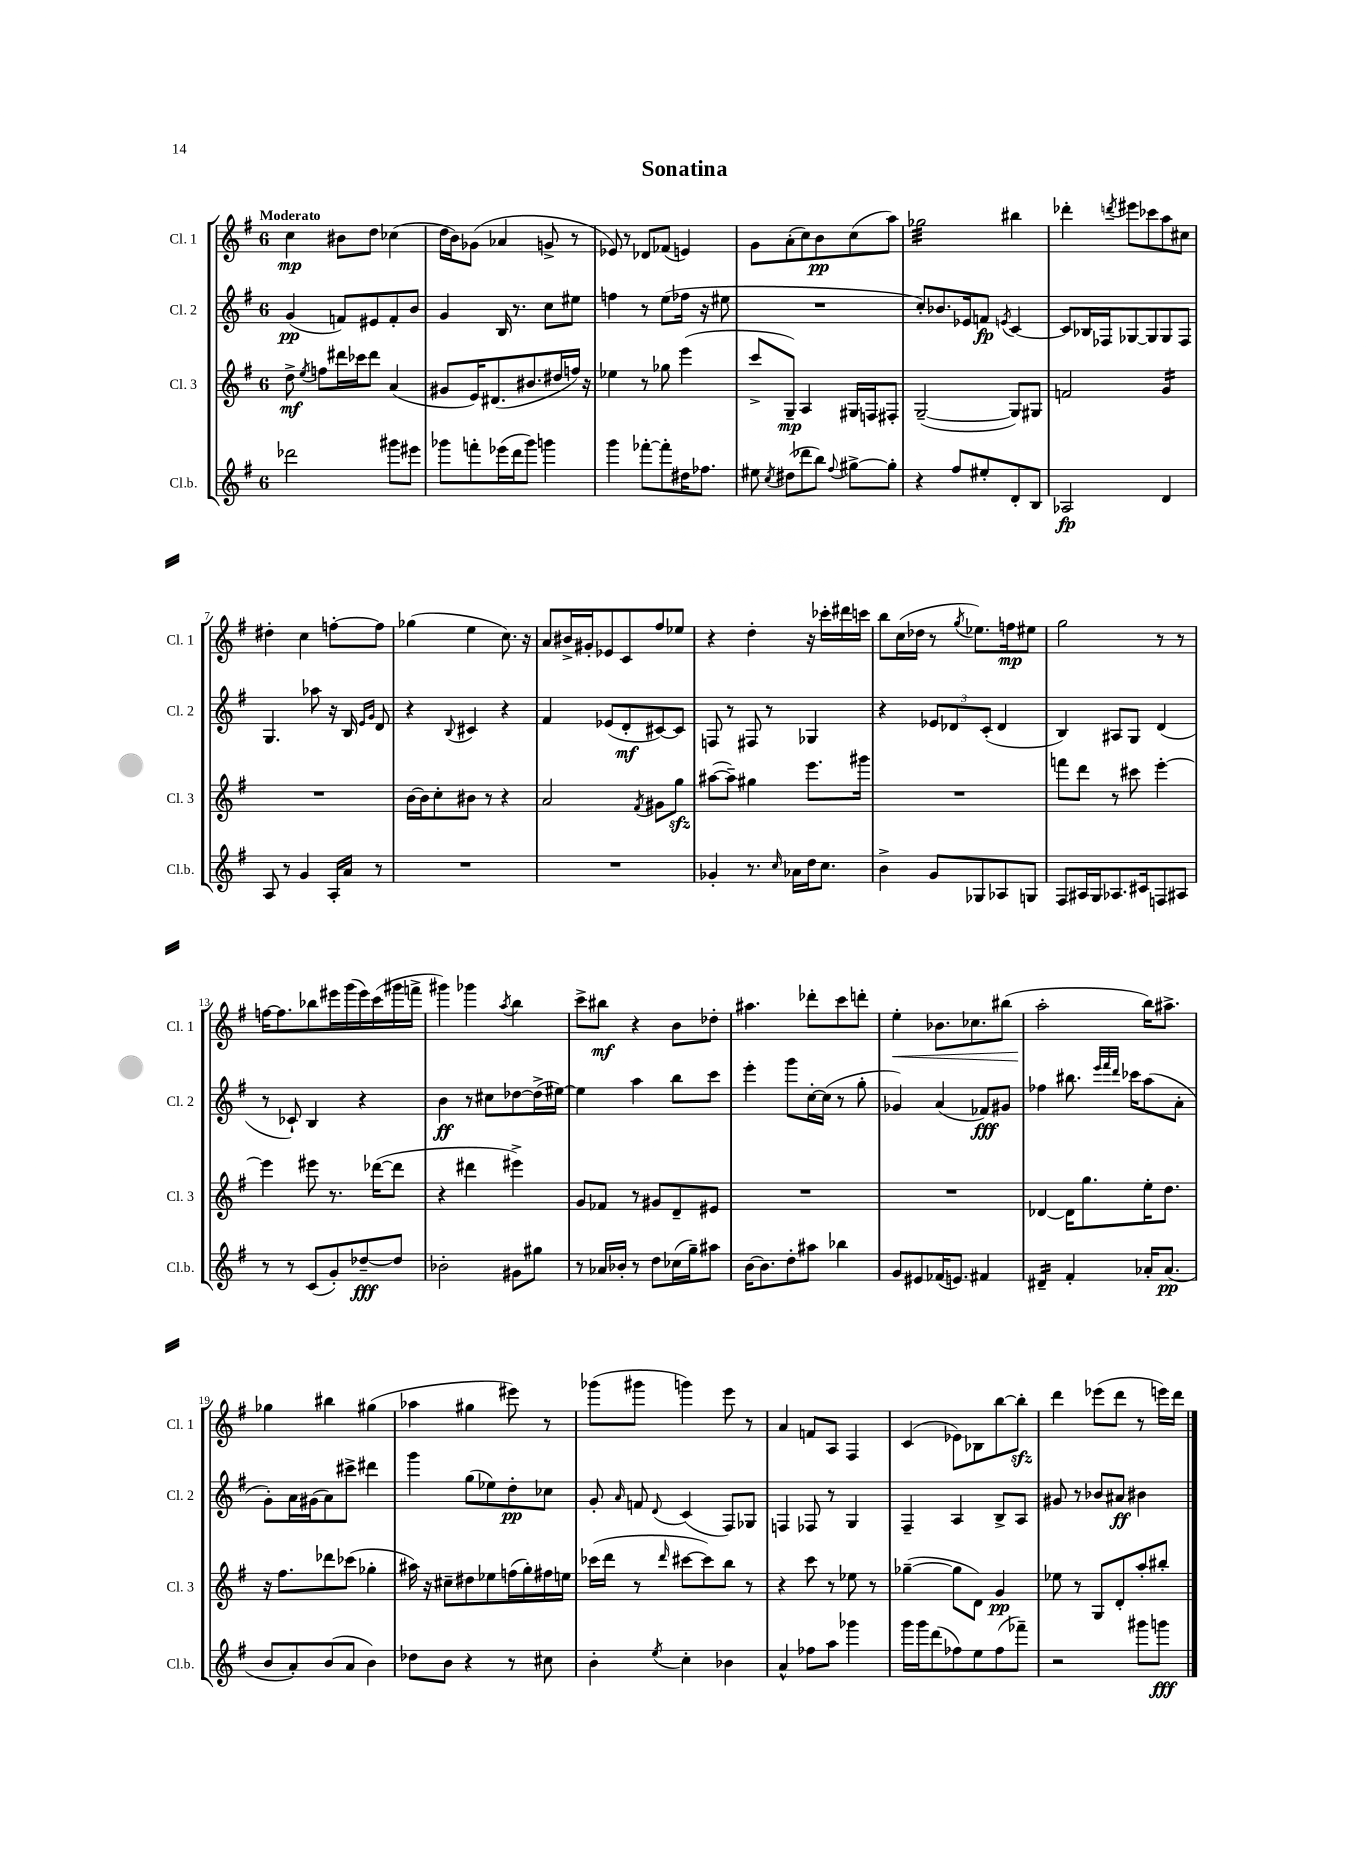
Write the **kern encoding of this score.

**kern	**kern	**kern	**kern
*staff4	*staff3	*staff2	*staff1
*clefG2	*clefG2	*clefG2	*clefG2
*k[f#]	*k[f#]	*k[f#]	*k[f#]
*M6/8	*M6/8	*M6/8	*M6/8
2ddd-	8dd^	(4g	4cc
.	8qee	.	.
.	8ff	.	.
.	16ddd#	8f)	8b#
.	16ccc-	.	.
.	8ddd#	8e#	8dd
8ggg#	(4a	8f'	(4cc-
8eee#	.	8b	.
=	=	=	=
8ggg-	8g#	4g	16dd
.	.	.	16b)
8fff'	16e)	.	(8g-
.	(8.d#	.	.
(16eee-	.	16B	4a-
16ddd	.	8.r	.
8ggg-)	8.b#	.	.
4ggg	.	8cc	8g^
.	16dd#	.	.
.	16ff)	8ee#	8r
.	16r	.	.
=	=	=	=
4ggg	4ee-	4ff	8e-)
.	.	.	8r
[8fff-'	8r	8r	8d-
8fff-']	8gg-	(8ee	(8f-
16dd#	(4eee	16ff-	4e)
8.ff-	.	16r	.
.	.	8ee#	.
=	=	=	=
8ee#	8ccc^	2.r	8g
8qcc	.	.	.
(8dd#	8G~)	.	(8a'
8ddd-	4A	.	8cc)
8bb)	.	.	8b
8qqff#	.	.	.
[8gg#^	16G#	.	(8cc
.	16F	.	.
8gg#']	8F#'	.	8aa)
=	=	=	=
4r	([2G~	8cc')	2gg-
.	.	8.b-	.
8ff#	.	.	.
.	.	16e-	.
8ee#'	.	8f	.
.	.	8qe	.
8d'	8G])	[4c	4bb#
8B	8G#	.	.
=	=	=	=
2A-	2f	8c]	4ddd-'
.	.	16B-	.
.	.	16F-	.
.	.	.	8qddd
.	.	[8G-	8eee#
.	.	8G-]	8ccc-
4d	4g	8G-	8aa
.	.	8F-	8cc#
=	=	=	=
8A	2.r	4.G	4dd#'
8r	.	.	.
4g	.	.	4cc
.	.	8aa-	.
16A'	.	16r	[8ff'
16a	.	16B	.
.	.	16qqe	.
.	.	16qqg	.
8r	.	8d	8ff]
=	=	=	=
2.r	[16b	4r	(4gg-
.	16b]	.	.
.	8cc'	.	.
.	.	8qqB	.
.	8b#	4c#	4ee
.	8r	.	.
.	4r	4r	8.cc)
.	.	.	16r
=	=	=	=
2.r	2a	4f#	8a
.	.	.	16b#^
.	.	.	16g#'
.	.	(8e-	8e-
.	.	8d'	8c
.	8qf#	.	.
.	8g#	[8c#)	8ff#
.	8gg	8c#]	8ee-
=	=	=	=
4g-'	([8aa#	8F	4r
.	8aa#~])	8r	.
8.r	4gg#	8F#	4dd'
.	.	8r	.
16qqcc	.	.	.
16a-	.	.	.
16dd	8.eee	4G-	16r
8.cc	.	.	16ccc-'
.	.	.	16ddd#
.	16ggg#	.	16ccc
=	=	=	=
4b^	2.r	4r	8bb
.	.	.	(16cc
.	.	.	16dd-
8g	.	12e-	8r
.	.	12d-	.
.	.	.	8qgg
8G-	.	.	8.ee-)
.	.	(12c'	.
8A-	.	4d-	.
.	.	.	16ff
8G	.	.	8ee#
=	=	=	=
8F#	8fff	4B)	2gg
16A#	8ddd	.	.
16G	.	.	.
8.A-	8r	8A#	.
.	8ccc#	8G	.
16c#	.	.	.
8F	[4eee'	(4d	8r
8A#	.	.	8r
=	=	=	=
8r	4eee]	8r	[16ff
.	.	.	8.ff]
8r	.	8c-`)	.
(8c	8eee#	4B	8bb-
8g')	8.r	.	16eee#
.	.	.	(16ggg
[8dd-~	.	4r	16eee#)
.	([16ddd-	.	(16ccc
8dd-]	8ddd-]	.	16ggg#
.	.	.	16fff^
=	=	=	=
2b-'	4r	4b	4ggg#)
.	4ddd#	8r	4ggg-
.	.	8cc#	.
.	.	.	8qaa
8g#	4eee#^)	[8dd-	4bb
8gg#	.	(16dd-^]	.
.	.	[16ee#)	.
=	=	=	=
8r	8g	4ee#]	8ccc^
16a-	8f-	.	8bb#
16b-'	.	.	.
8r	8r	4aa	4r
8dd	8g#	.	.
(16cc-	8d~	8bb	8b
16gg~)	.	.	.
8aa#	8e#	8ccc	8dd-'
=	=	=	=
[16b	2.r	4eee'	4.aa#
8.b]	.	.	.
8dd'	.	8ggg	.
8aa#	.	[16cc'	8ddd-'
.	.	(16cc]	.
4bb-	.	8r	8ccc
.	.	8gg'	8ddd'
=	=	=	=
8g	2.r	4g-)	4ee'
8e#	.	.	.
(16f-	.	(4a	8.b-
8.e)	.	.	.
.	.	.	8.cc-
4f#	.	8f-)	.
.	.	8g#	(8bb#
=	=	=	=
4d#~	[4d-	4ff-	2aa'
4f#'	16d-]	8.bb#	.
.	8.gg	.	.
.	.	32qqeee	.
.	.	32qqfff#	.
.	.	32qqddd	.
.	.	16ccc-	.
16a-'	16ee'	(8aa	16bb)
(8.a-	8.dd	.	8.aa#^
.	.	8a'	.
=	=	=	=
8b	16r	8g')	4gg-
.	8.ff#	.	.
8a')	.	16a	.
.	.	(16g#	.
(8b	8ddd-	8a)	4bb#
8a	(8ccc-	8ccc#^	.
4b)	4gg-'	4ddd#	(4gg#
=	=	=	=
8dd-	16aa#)	4ggg	4aa-
.	16r	.	.
8b	8cc#~	.	.
4r	8dd#	(8gg	4gg#
.	8ee-	8ee-)	.
8r	(16ff	8dd'	8eee#)
.	16gg')	.	.
8cc#	16ff#	8cc-	8r
.	16ee	.	.
=	=	=	=
4b'	(16ccc-	8g'	(8ggg-
.	16ddd	.	.
.	.	16qqa	.
.	8r	8f	8ggg#
8qee	16qqddd	8qqd	.
4cc'	[8ccc#	(4c	4ggg)
.	8ccc#])	.	.
4b-	8bb	8F#)	8eee
.	8r	8G-	8r
=	=	=	=
4a^^	4r	4F	4a
8ff-	8ccc	8F-	8f
8aa	8r	8r	8A
4ggg-	8ee-	4G	4F#
.	8r	.	.
=	=	=	=
16ggg	([4gg-~	4F#~	(4c
16ggg	.	.	.
(8ddd	.	.	.
8ff-)	8gg-]	4A	8e-)
8ee	8d)	.	8B-
(8ff-	4g	8B^	[8bb
8fff-~)	.	8A	8bb']
=	=	=	=
2r	8ee-	8g#	4ddd
.	8r	8r	.
.	8G	8b-	(8eee-
.	8d'	8a#	8ddd
8ggg#	8aa'	4b#	8r
8ggg	8bb#'	.	16eee)
.	.	.	16ddd
==	==	==	==
*-	*-	*-	*-
